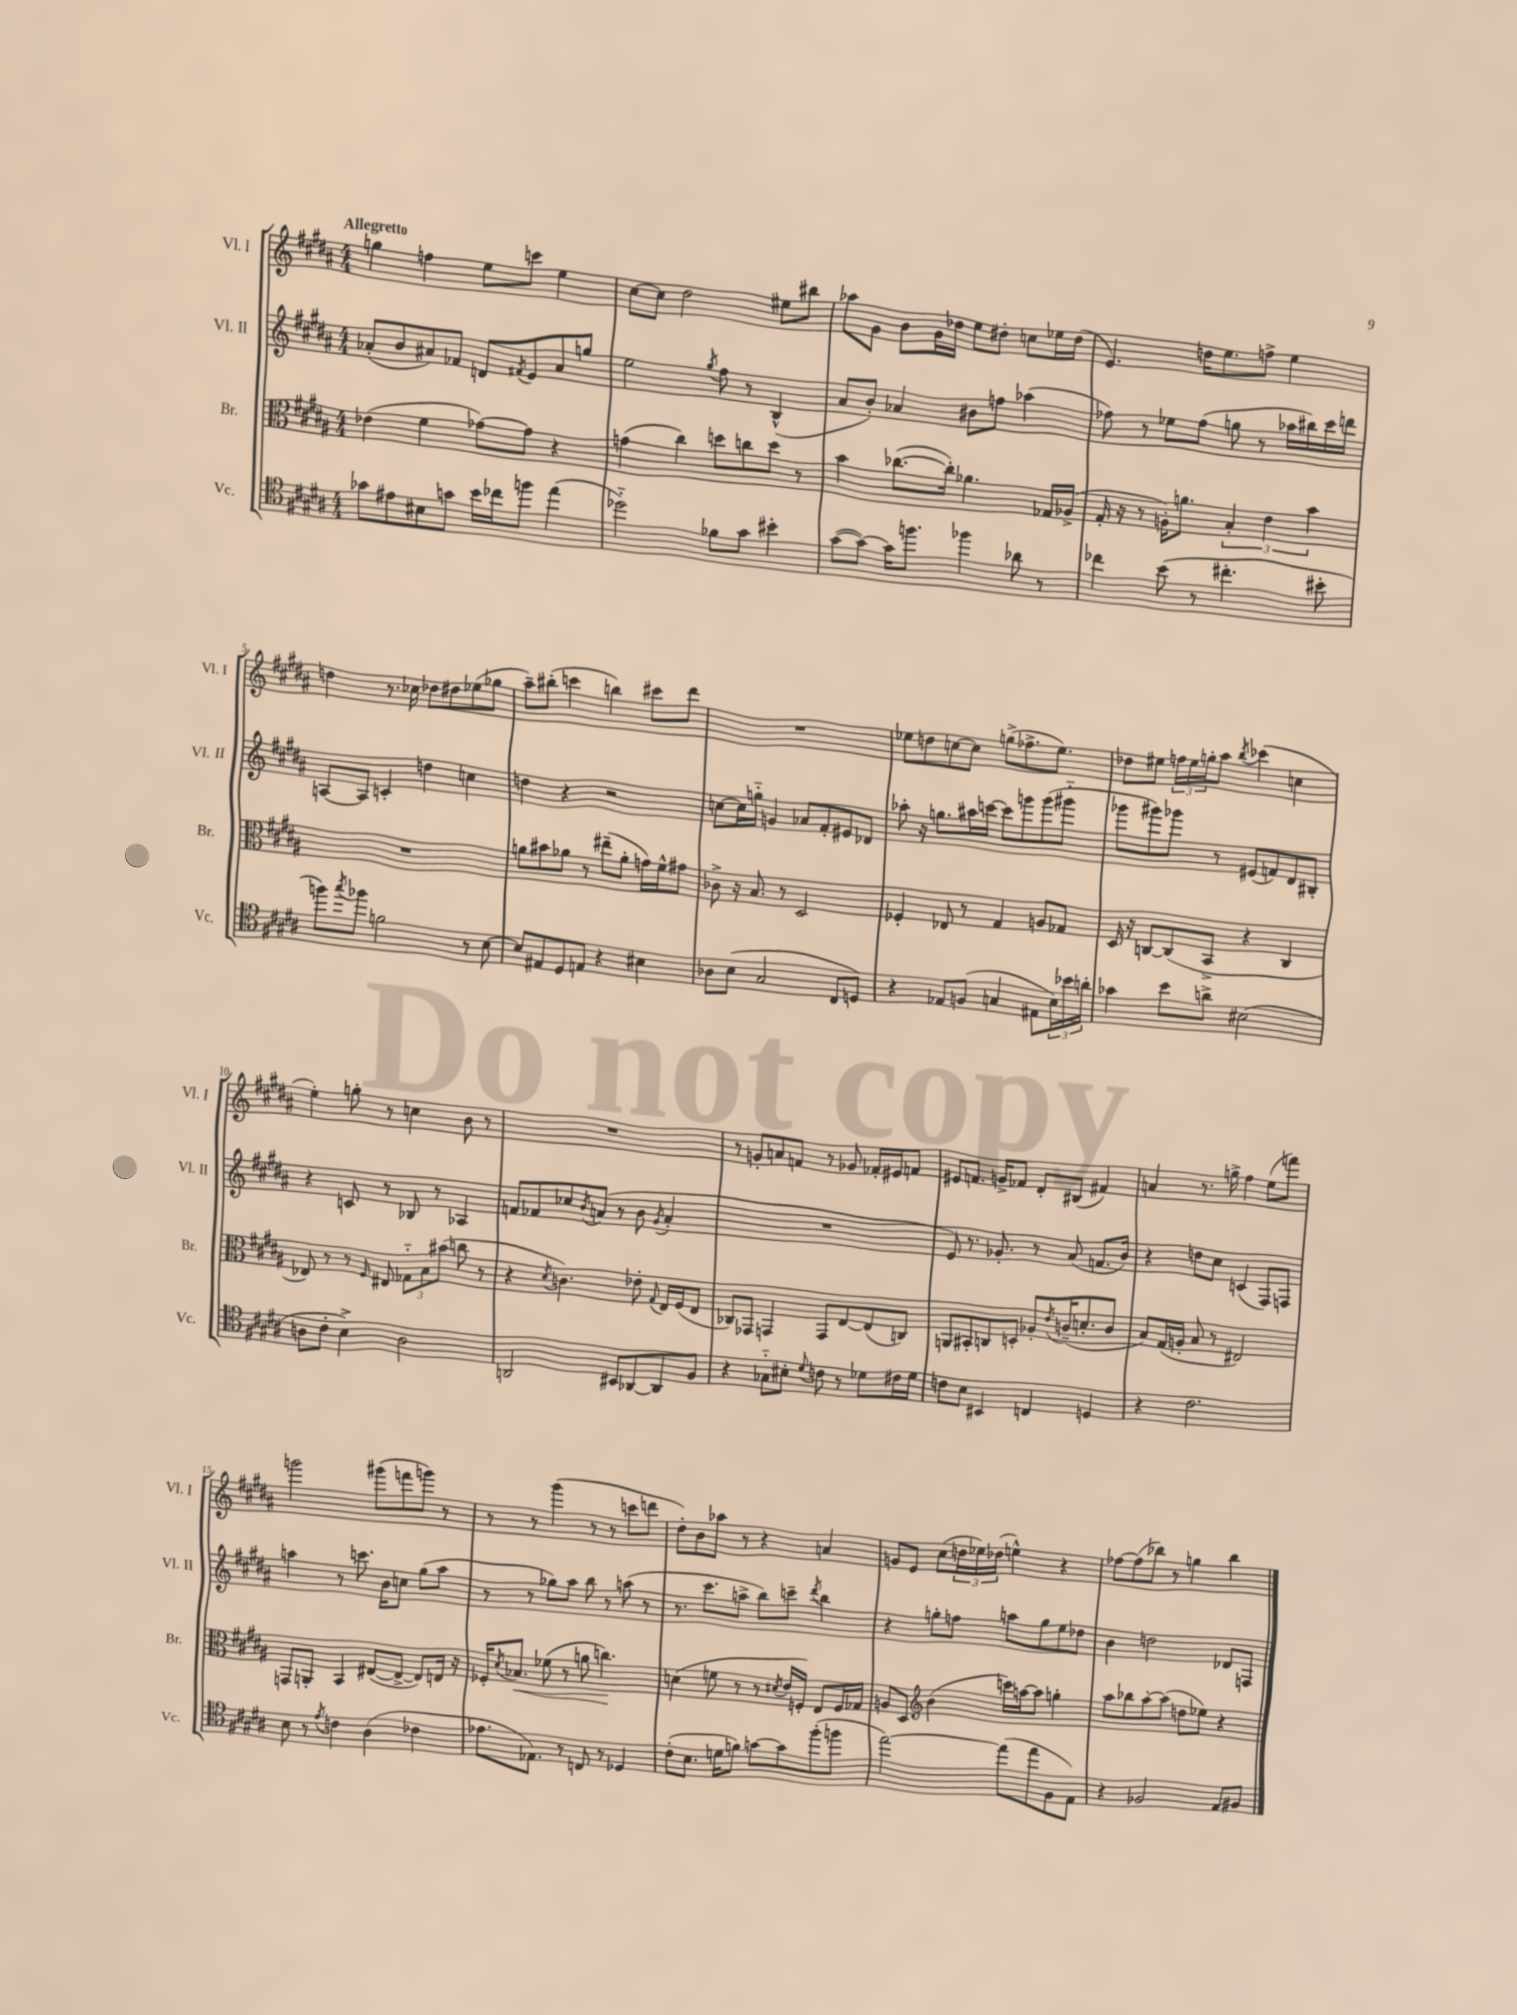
<<
\new StaffGroup <<
\new Staff = "s0" \with { instrumentName = "Vl. I" shortInstrumentName = "Vl. I" } {
    \clef treble \key b \major \numericTimeSignature \time 4/4 \tempo "Allegretto"
    g''4 f''4 e''8 c'''8 e''4 |
    cis''8~ cis''8 dis''2 eis''8 bis''8 |
    aes''8 gis'8 b'8 gis'16 des''16 e''8 dis''8-. c''8 ees''16 dis''16( |
    e'4.) d''16 e''8. f''8-> e''4 |
    d''4 r8. ces''16 des''8 dis''8 ees''8( ges''8 |
    ais''8--) bis''8-.( c'''4 b''4) cis'''8 dis'''8 |
    R1 |
    ees''8 d''8 c''8~ c''8 g''8->( fes''8.-> ees''8.) |
    des''8 eis''8 \tuplet 3/2 { f''16 eis''16 g''16-. } ais''8 \acciaccatura { b''8 } ces'''4( c''4 |
    e''4-.) g''8-. r8 c''4 b'8 r8 |
    R1 |
    r8 g'8-. a'8 f'8 r8 ges'8 fes'16-. eis'16 f'8 |
    eis'8 f'8. g'16-> fes'8 dis'8-. bis8( fis'4) |
    a'4 r8. g''16-> fis''4 e''8( f'''8) |
    g'''2 gis'''8( f'''8 g'''8) r8 |
    r8 r8 gis'''4( r8 r8 c'''8 d'''8 |
    dis''8-.) b'8 aes''8 r8 r4 a'4 |
    g'8 e'8 cis''8( \tuplet 3/2 { d''16 ees''16) des''16( } e''4-^) r4 |
    fes''8~ fes''8( bes''8) r8 g''4 bes''4 \bar "|." |
}
\new Staff = "s1" \with { instrumentName = "Vl. II" shortInstrumentName = "Vl. II" } {
    \clef treble \key b \major \numericTimeSignature \time 4/4
    aes'8-.( b'8 ais'8) fes'8 d'8 \acciaccatura { fis'8 } e'8 ais'8 g''8 |
    e''2 \acciaccatura { gis''8 } fis''8 r8 b4-^( |
    ais'8 b'8-.) aes'4 bis'8 f''8 aes''4( |
    fes''8) r8 ees''8 fes''8( g''8 r8 aes''16 bis''16) cis'''16 d'''16 |
    a8~ a8 c'4-. d''4 c''4 |
    d''4 r4 r2 |
    c''8~ c''16 g''16-_ g'4 aes'8 fis'8-. eis'8 des'8 |
    aes''8-. r16 g''8. ais''16 c'''16~ c'''8 g'''8 g'''8( gis'''8-_ |
    ges'''8 gis'''8) ges'''8 r8 eis'8( f'8) dis'8 bis8-. |
    r4 c'8 r8 bes8 r8 aes4 |
    f'8 fes'8 ces''8 \acciaccatura { b'8 } a'8( r8 b'8 \acciaccatura { gis'8 } a'4-. |
    R1 |
    e'8) r8. ges'8.-. r8 ais'8( f'8. b'16) |
    r4 d''8 cis''8 c'4( fis8) f8 |
    a''4 r8 c'''8. b'16 c''8 gis''8( a''8 |
    r8 r8 ges''8) ais''8 b''8 r8 a''8( r8 |
    r8. cis'''8. a''8-> b''8) c'''8-- \acciaccatura { dis'''8 } b''4 |
    r4 g''8-. f''8 a''8 g''8 e''8 des''8 |
    b'4 d''2 des'8 f8 \bar "|." |
}
\new Staff = "s2" \with { instrumentName = "Br." shortInstrumentName = "Br." } {
    \clef alto \key b \major \numericTimeSignature \time 4/4
    ees'4( fis'4 ges'8~) ges'8 r4 |
    g'4( cis''4) d''8 c''8 d''8 r8 |
    b'4 ces''8.~( ces''16-.) aes'4. ges16 aes16->( |
    gis16-. r16 r8 a16-.) a'8. \tuplet 3/2 { b4-. e'4 b'4 } |
    R1 |
    a'8 bis'8 aes'8 r8 eis''8--( aes'8-. g'16) fis'16-^ gis'8 |
    ces'8-> r16 b8. r8 dis2 |
    fes4-. ees8 r8 gis4 a8 ges8 |
    dis16 r16 c8~ c8( b,8-> r4 c4 |
    ees8) r8 r8 \grace { fis16 } eis8 \tuplet 3/2 { ges8-_ b8 bis'8( } c''8 r8 |
    r4 \acciaccatura { dis'8 } c'4.) ees'8-. \appoggiatura { gis8 } e16 fis16( e8 |
    ces8) ges,8 g,4 g,8 e8~ e8( c8) |
    a,8 bis,8-. c8 d8-. aes8-. \acciaccatura { e'8 } c'16--( d'8.-. c'8 |
    b8) gis16( a16-. b8 r8 eis2) |
    g,8 a,8-. b,4 eis8~( eis8~-> eis8) e16 r16 |
    fes16-. \acciaccatura { dis'8 } bes8.\< fes'8( r8 a'8 c''4.\!) |
    d'4( f'8 r8 r8 \acciaccatura { dis'8 } e'16 f16-.) e8 f16 ges16 |
    a8 dis8 \clef treble b'4( c'''16) a''16~ a''8 g''4-. |
    ais''8 bes''8 ais''8~-. ais''8( d''8 ees''8) r4 \bar "|." |
}
\new Staff = "s3" \with { instrumentName = "Vc." shortInstrumentName = "Vc." } {
    \clef tenor \key b \major \numericTimeSignature \time 4/4
    ges'8 eis'8 bis8 g'8 b'16 ces''16 f''8 e''4( |
    des''2-_) fes'8 gis'8 bis'4-. |
    gis'8~( gis'8~) gis'16 f''8. fes''4 aes'8 r8 |
    ces''4 b'8( r8 cis''4.-. bis'8-. |
    f''8) \acciaccatura { gis''8 } fes''8 f'2 r8 b8~ |
    b8 eis8 dis8 e8 r4 bis4 |
    aes8 b8( gis2 cis8 d8) |
    r4 ees8 f8( g4 eis8 \tuplet 3/2 { b16) bes'16 a'16-. } |
    ges'4 b'8 a'8-> bis2( |
    a8 cis'8-. b4->) a2 |
    a,2 bis,8 aes,8~ aes,8 fis8 |
    r4 ges8-_ bis8-. \appoggiatura { dis'8 } c'8 r8 des'8 cis'16 des'16 |
    c'8 b8 bis,4 c4 d4 |
    r4 cis'2. |
    b8 r8 \acciaccatura { e'8 } c'4 ais4( ces'4 |
    ees'8. ees8.) r8 c8 r8 des4 |
    cis'8-.( b8. d'16 f'8) g'8~ g'8 fis''8-.( f''8 |
    e''2~) e''8( e''8 fis8 e8) |
    r4 fes2 e8 fis8 \bar "|." |
}
>>
>>
